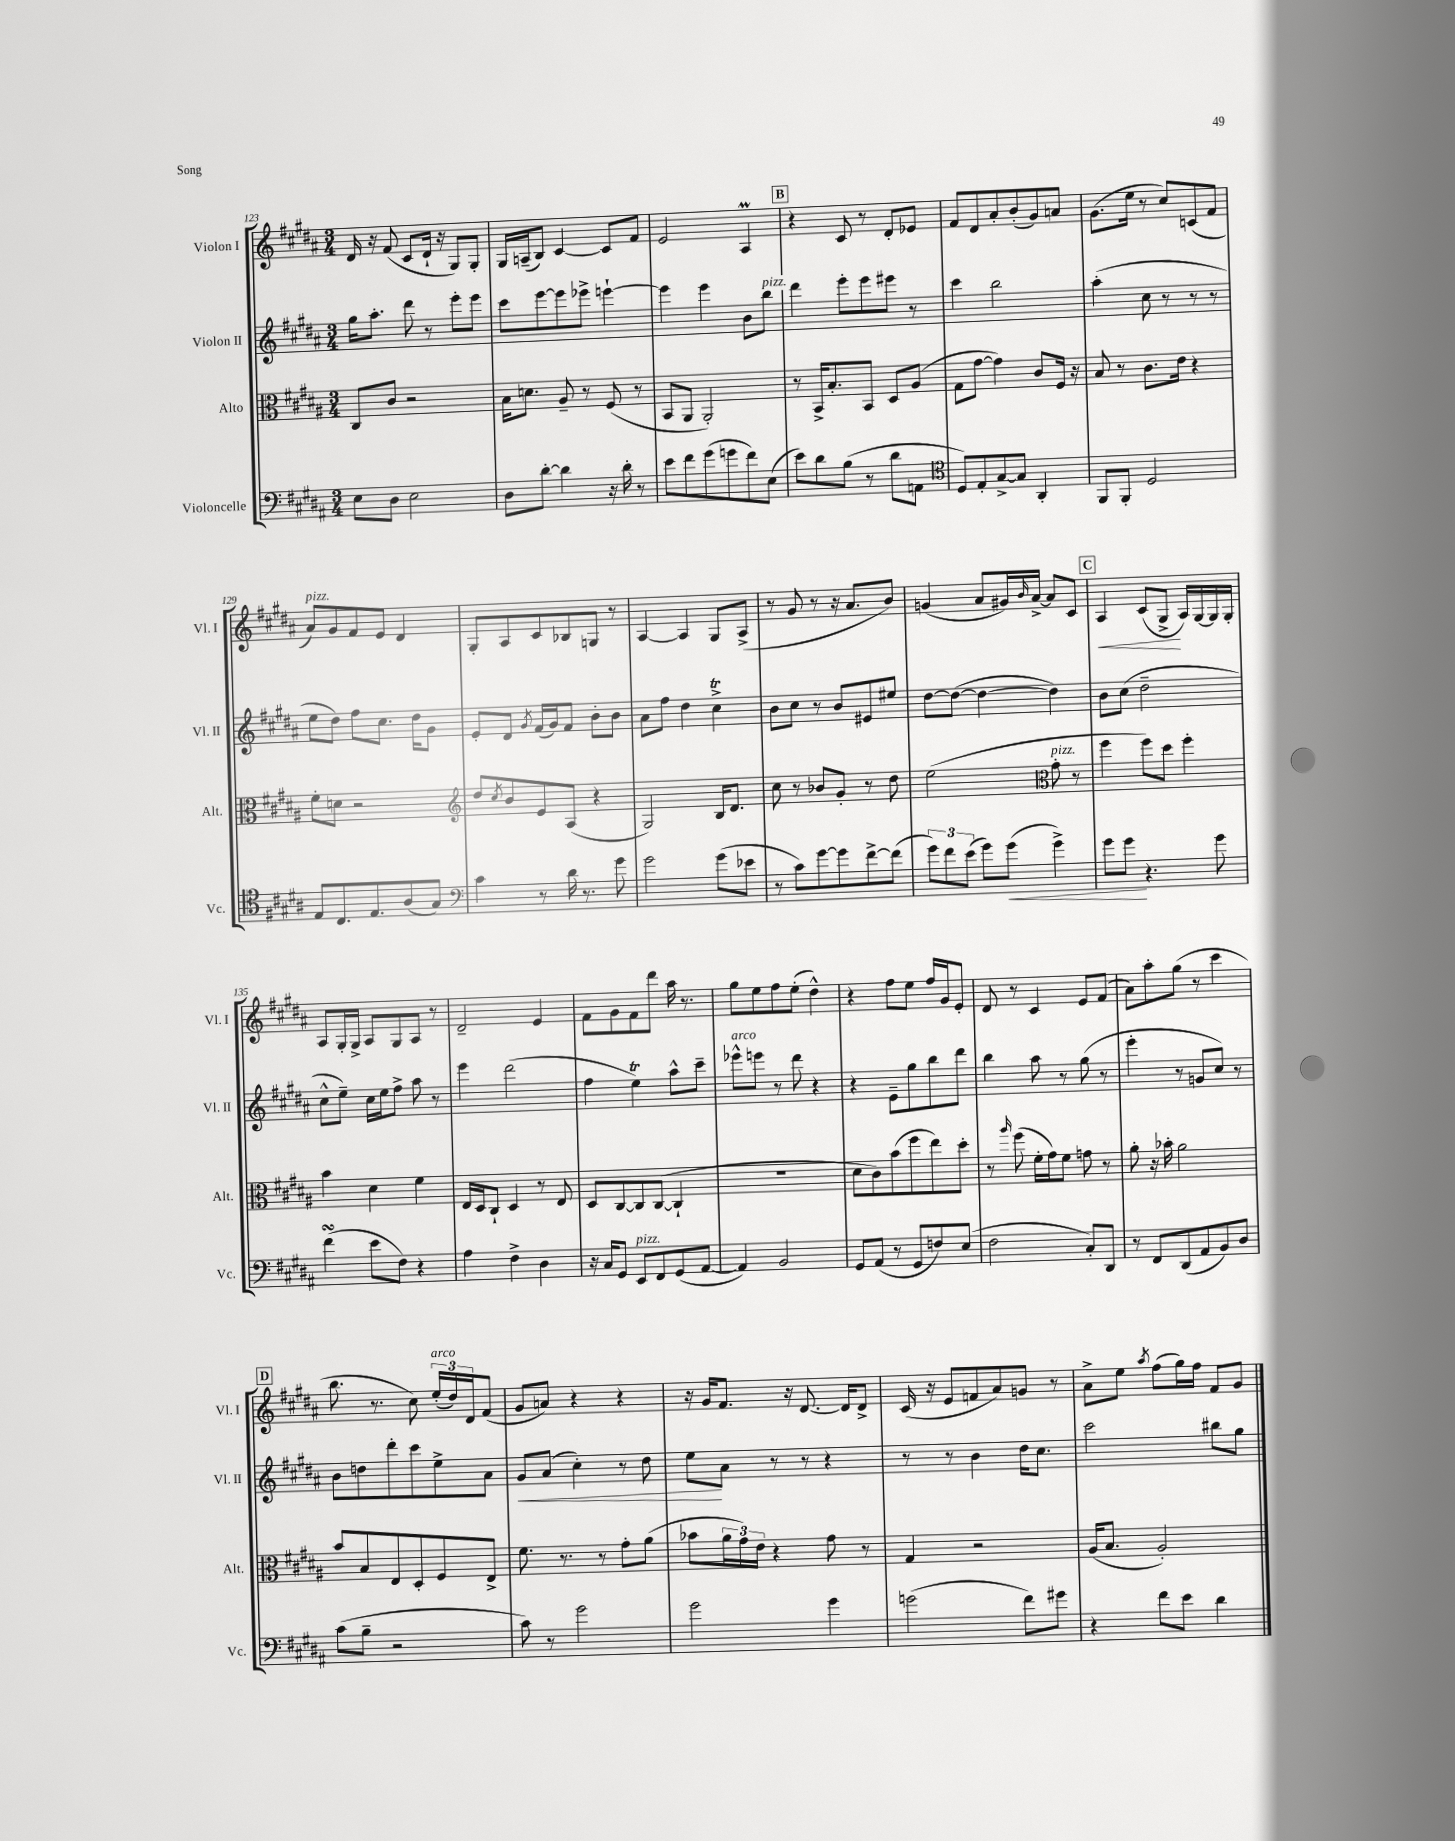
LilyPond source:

<<
\new StaffGroup <<
\new Staff = "s0" \with { instrumentName = "Violon I" shortInstrumentName = "Vl. I" } {
    \clef treble \key b \major \numericTimeSignature \time 3/4
    dis'16 r16 fis'8( cis'8 dis'16-! r16 gis8) gis8-. |
    gis16 a16--( b8) cis'4~ cis'8 fis'8 |
    e'2 ais4\prall |
    \mark \markup { \box "B" } r4 cis'8 r8 dis'8-. ees'8 |
    fis'8 dis'8 ais'8-. b'8-.( gis'8) a'8 |
    gis'8.( e''16 r8 cis''8) c'8( fis'8 |
    ais'8^\markup { \italic "pizz." }) gis'8 fis'8 e'8 dis'4 |
    gis8-. ais8 cis'8 bes8 g8 r8 |
    ais4~ ais4 gis8 ais8->( |
    r8 gis'8 r8 r16 ais'8. b'8) |
    g'4( ais'8 gis'16) \grace { b'16 } ais'16~-> ais'8 cis'8 |
    \mark \markup { \box "C" } ais4\< cis'8( gis8->\! ais16) gis16~ gis16 gis16-. |
    ais8 gis16-. gis16-> ais8 gis8 ais8 r8 |
    dis'2-- e'4 |
    fis'8 gis'8 fis'8 dis'''8 ais''16 r8. |
    gis''8 e''8 fis''8 e''8-.( dis''4-^) |
    r4 fis''8 e''8 fis''16 gis'16 e'8-. |
    dis'8 r8 cis'4 e'8 fis'8( |
    ais'8) ais''8-. gis''8( r8 cis'''4 |
    \mark \markup { \box "D" } b''8. r8. cis''8) \tuplet 3/2 { e''16-.^\markup { \italic "arco" }( dis''16) dis'16 } fis'8( |
    gis'8 a'8) r4 r4 |
    r16 gis'16 fis'8. r16 dis'8.~ dis'16 dis'8-> |
    cis'16( r16 e'8 f'8 ais'8) g'8 r8 |
    ais'8-> e''8 \acciaccatura { ais''8 } fis''8( gis''16) fis''16 fis'8 gis'8 \bar "|." |
}
\new Staff = "s1" \with { instrumentName = "Violon II" shortInstrumentName = "Vl. II" } {
    \clef treble \key b \major \numericTimeSignature \time 3/4
    gis''16 ais''8.-. dis'''8 r8 e'''8-. e'''8 |
    cis'''8 e'''8~ e'''8 ees'''8-> e'''4~-! |
    e'''4 e'''4 b'8 b''8^\markup { \italic "pizz." } |
    \mark \markup { \box "B" } dis'''4 e'''8-. e'''8 eis'''8 r8 |
    cis'''4 b''2 |
    ais''4-.( cis''8 r8 r8 r8 |
    e''8 dis''8) fis''8 cis''8. dis''16 gis'8 |
    e'8-. dis'8 \acciaccatura { gis'8 } fis'16( gis'16) fis'8 b'8-. b'8 |
    ais'8 fis''8 dis''4 cis''4->\trill |
    b'8 cis''8 r8 b'8 eis'8 eis''8 |
    dis''8~ dis''8~( dis''4~ dis''4) |
    \mark \markup { \box "C" } b'8 cis''8( dis''2-- |
    cis''8-^ e''8--) cis''16 e''16 fis''8-> ais''8 r8 |
    e'''4 dis'''2( |
    fis''4 e''4\trill) ais''8-^ cis'''8-- |
    ees'''8-^^\markup { \italic "arco" } e'''8 r8 dis'''8 r4 |
    r4 e'8-- gis''8 b''8 dis'''8 |
    b''4 ais''8 r8 gis''8( r8 |
    e'''4-. r8 g'8 cis''8) r8 |
    \mark \markup { \box "D" } b'8 d''8 dis'''8-. cis'''8 e''8-> ais'8 |
    gis'8\< ais'8( cis''4-.) r8 dis''8 |
    e''8\! ais'8 r8 r8 r4 |
    r8 r8 b'4 dis''16 cis''8. |
    cis'''2 bis''8 gis''8 \bar "|." |
}
\new Staff = "s2" \with { instrumentName = "Alto" shortInstrumentName = "Alt." } {
    \clef alto \key b \major \numericTimeSignature \time 3/4
    cis8 cis'8 r2 |
    b16 d'8. ais8-- r8 fis8( r8 |
    b,8 ais,8 ais,2-.) |
    \mark \markup { \box "B" } r8 b,16-> b8.-. b,8 dis8 ais8( |
    gis8 gis'8~ gis'4) cis'8 fis16 r16 |
    b8 r8 cis'8. e'16 r4 |
    fis'8-. d'8 r2 |
    \clef treble dis''8 \acciaccatura { cis''8 } b'8 e'8 ais8( r4 |
    gis2) b16 dis'8. |
    cis''8 r8 bes'8 gis'8-. r8 dis''8 |
    e''2( \clef alto gis'8-.^\markup { \italic "pizz." } r8 |
    \mark \markup { \box "C" } fis''4 fis''8) dis''8 fis''4-. |
    b'4 dis'4 fis'4 |
    e16 dis16 cis8-! dis4 r8 e8 |
    dis8 cis8~ cis8 cis8~( cis4-! |
    R2. |
    dis'8 cis'8) b'8( fis''8 e''8) dis''8-. |
    r8 \grace { ais''16 } fis''8( fis'16-. gis'16) fis'8 g'8 r8 |
    ais'8-. r16 bes'16-. ais'2 |
    \mark \markup { \box "D" } b'8 b8 e8 dis8-. fis8 e8-> |
    fis'8. r8. r8 gis'8-. ais'8( |
    bes'8 \tuplet 3/2 { ais'16 gis'16) e'16 } r4 gis'8 r8 |
    gis4 r2 |
    ais16( b8. ais2-.) \bar "|." |
}
\new Staff = "s3" \with { instrumentName = "Violoncelle" shortInstrumentName = "Vc." } {
    \clef bass \key b \major \numericTimeSignature \time 3/4
    e8 dis8 e2 |
    dis8 dis'8~-. dis'4 r16 dis'16-. r8 |
    e'8 fis'8 gis'8( g'8 fis'8) e8( |
    \mark \markup { \box "B" } e'8) dis'8 b8( r8 dis'8 a,8 |
    \clef tenor dis8) e8-. gis8~-> gis8 ais,4-. |
    fis,8 fis,8-. dis2 |
    e8 cis8. e8. ais8( gis8) |
    \clef bass cis'4 r8 dis'16 r8. gis'8 |
    gis'2 gis'8( ees'8 |
    r8 cis'8) gis'8~ gis'8 fis'8~-> fis'8( |
    \tuplet 3/2 { gis'8) fis'8 e'8( } gis'8) gis'8\<( gis'4->) |
    \mark \markup { \box "C" } gis'8 gis'8\! r4. gis'8 |
    fis'4\turn( e'8 fis8) r4 |
    ais4 fis4-> dis4 |
    r16 cis16 gis,8 e,8^\markup { \italic "pizz." } fis,8 gis,8( ais,8~ |
    ais,4) b,2 |
    gis,8 ais,8( r8 gis,8 f8) e8( |
    fis2 cis8-.) dis,8 |
    r8 fis,8 dis,8( ais,8 b,8) dis8 |
    \mark \markup { \box "D" } cis'8( b8-- r2 |
    cis'8) r8 gis'2 |
    gis'2 gis'4 |
    g'2( fis'8) gis'8 |
    r4 fis'8 e'8 dis'4 \bar "|." |
}
>>
>>
\layout { \context { \Score currentBarNumber = #123 } }
